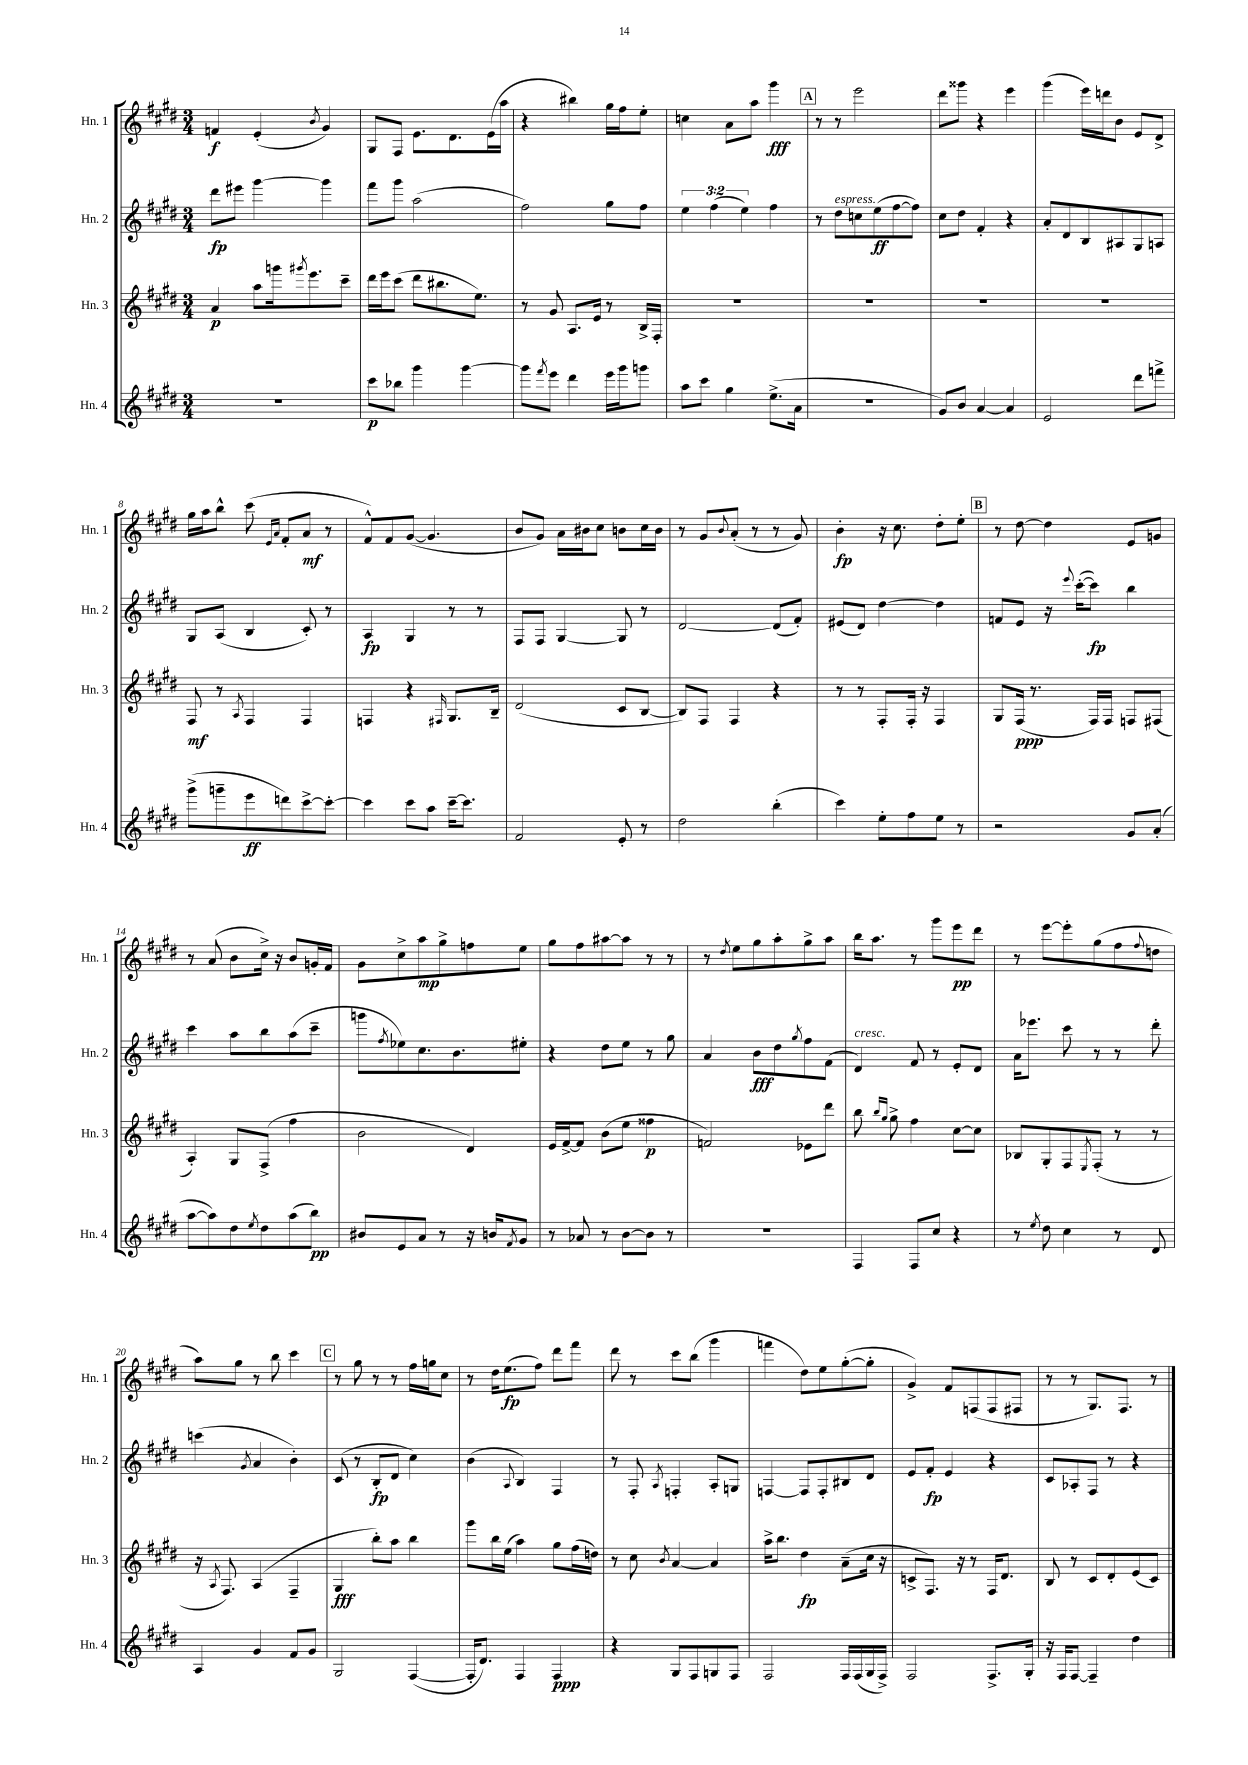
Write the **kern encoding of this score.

**kern	**kern	**kern	**kern
*staff4	*staff3	*staff2	*staff1
*clefG2	*clefG2	*clefG2	*clefG2
*k[f#c#g#d#]	*k[f#c#g#d#]	*k[f#c#g#d#]	*k[f#c#g#d#]
*M3/4	*M3/4	*M3/4	*M3/4
2.r	4a/	8ddd#\L	4f/
.	.	8eee#\J	.
.	8aa\L	[4ggg#\	(4e'/
.	16ggg\k	.	.
.	8qggg#/	.	.
.	8.eee\	.	.
.	.	.	8qb/
.	.	4ggg#\]	4g#/)
.	8ccc#~\J	.	.
=	=	=	=
8ccc#\L	16ddd#\LL	8fff#\L	8G#/L
.	16eee\J	.	.
8bb-\J	(8ccc#\J	8ggg#\J	8F#/J
4ggg#\	8ddd#\L	(2aa\	8.e\L
.	8.bb#\	.	.
.	.	.	8.d#\
[4ggg#\	.	.	.
.	8.ee\J)	.	.
.	.	.	(16e\L
.	.	.	16aa\JJ
=	=	=	=
8ggg#\]L	8r	2ff#\)	4r
8qfff#/	.	.	.
8eee\J	8g#/	.	.
4ddd#\	8.A/L	.	4bb#\)
.	16e/Jk	.	.
16eee\LL	8r	8gg#\L	16gg#\LL
16ggg#\J	.	.	16ff#\J
8ggg\J	16B^/LL	8ff#\J	8ee'\J
.	16F#'/JJ	.	.
=	=	=	=
8aa\L	2.r	6ee\	4cc\
8ccc#\J	.	.	.
.	.	(6ff#\	.
4gg#\	.	.	8a\L
.	.	6ee\)	.
.	.	.	8aa\J
(8.ee^\L	.	4ff#\	4ggg#\
16a\Jk	.	.	.
=	=	=	=
2.r	2.r	8r	8r
.	.	8dd#\L	8r
.	.	8cc\	2eee\
.	.	(8ee\	.
.	.	[8ff#\	.
.	.	8ff#\]J)	.
=	=	=	=
8g#/L)	2.r	8cc#\L	8ddd#\L
8b/J	.	8dd#\J	8ggg##\J
[4a/	.	4f#'/	4r
4a/]	.	4r	4eee\
=	=	=	=
2e/	2.r	8a'/L	(4ggg#\
.	.	8d#/	.
.	.	8B/	16eee\LL)
.	.	.	16ddd\J
.	.	8A#/	8b\J
8ddd#\L	.	8G#/	8e/L
8fff^\J	.	8A/J	8d#^/J
=	=	=	=
(8ggg#^\L	8F#/	8G#/L	16gg#\LL
.	.	.	16aa\J
8ggg~\	8r	(8A/J	8bb^^\J
.	8qA/	.	.
8eee\	4F#/	4B/	(8ccc#\
.	.	.	16qqe/LL
.	.	.	16qqa/JJ
8ddd\)	.	.	8f#'/L
[8ccc#^\	4F#/	8c#'/)	8a/J
8ccc#'\_J	.	8r	8r
=	=	=	=
4ccc#\]	4F/	4A/	8f#^^/L)
.	.	.	8f#/
8ccc#\L	4r	4G#/	([8g#/J
8aa\J	.	.	4.g#/]
.	16qqF#/	.	.
[16ccc#~\LK	8.G#/L	8r	.
8.ccc#\]J	.	.	.
.	.	8r	.
.	16B~/Jk	.	.
=	=	=	=
2f#/	(2d#/	8F#/L	8b/L
.	.	8F#/J	8g#/J)
.	.	[4G#/	16a\LL
.	.	.	16b#\J
.	.	.	8cc#\J
8e'/	8c#/L	8G#/]	8b\L
8r	[8B/J	8r	16cc#\L
.	.	.	16b\JJ
=	=	=	=
2dd#\	8B/]L)	[2d#/	8r
.	8F#/J	.	8g#/L
.	.	.	8qqb/
.	4F#/	.	(8a'/J
.	.	.	8r
(4bb'\	4r	(8d#/]L	8r
.	.	8f#'/J)	8g#/)
=	=	=	=
4ccc#\)	8r	(8e#/L	4b'\
.	8r	8d#/J)	.
8ee'\L	8F#'/L	[4dd#\	16r
.	.	.	8.cc#\
8ff#\	16F#'/Jk	.	.
.	16r	.	.
8ee\J	4F#/	4dd#\]	8dd#'\L
8r	.	.	8ee'\J
=	=	=	=
2r	8G#/L	8f/L	8r
.	(16F#/Jk	8e/J	[8dd#\
.	8.r	.	.
.	.	16r	4dd#\]
.	.	8qqeee/	.
.	.	([16ccc#'\LK	.
.	16F#/LL)	8ccc#\]J)	.
.	16F#/JJ	.	.
8g#/L	8F/L	4bb\	8e/L
(8a'/J	(8F#/J	.	8g/J
=	=	=	=
[8aa\L	4A'/)	4ccc#\	8r
8aa\])	.	.	(8a/
8dd#\	8G#/L	8aa\L	8b\L
8qee/	.	.	.
8dd#\	(8F#^/J	8bb\	16cc#^\Jk)
.	.	.	16r
(8aa\	4ff#\	(8aa\	8b/L
8bb\J)	.	8ccc#~\J	16g'/L
.	.	.	16f#/JJ
=	=	=	=
8b#/L	2b\	8ggg\L	8g#\L
.	.	8qff#/	.
8e/	.	8ee-\)	8cc#^\
8a/J	.	8.cc#\	8aa\
8r	.	.	8gg#^\
.	.	8.b\	.
16r	4d#/)	.	8ff\
16b/LK	.	.	.
8qf#/	.	.	.
8g#/J	.	8ee#'\J	8ee\J
=	=	=	=
8r	16e/LL	4r	8gg#\L
.	[16f#^/J	.	.
8a-/	8f#/]J	.	8ff#\
8r	(8b\L	8dd#\L	[8aa#\
[8b\L	8ee\J	8ee\J	8aa#\]J
8b\]J	4ff##\	8r	8r
8r	.	8gg#\	8r
=	=	=	=
2.r	2f/)	4a/	8r
.	.	.	8qdd#/
.	.	.	8ee\L
.	.	8b\L	8gg#\
.	.	8dd#\	8aa'\
.	.	8qgg#/	.
.	8e-\L	8ff#\	8gg#^\
.	8ddd#\J	(8f#\J	8aa\J
=	=	=	=
4F#/	8bb\	4d#/)	16bb\LK
.	.	.	8.aa\J
.	16qqbb/LL	.	.
.	16qqgg#/JJ	.	.
.	8gg#^\	.	.
8F#/L	4ff#\	8f#/	8r
8cc#/J	.	8r	8ggg#\L
4r	[8cc#\L	8e'/L	8eee\
.	8cc#\]J	8d#/J	8ddd#\J
=	=	=	=
8r	8B-/L	16a\LK	8r
.	.	8.eee-\J	.
8qee/	.	.	.
8dd#\	8G#'/	.	[8eee\L
4cc#\	8F#/	8ccc#\	8eee'\]
.	8qE/	.	.
.	(8F#'/J	8r	(8gg#\
8r	8r	8r	8ff#\
.	.	.	8qqff#/
8d#/	8r	8ddd#'\	8dd\J
=	=	=	=
4A/	16r	(4ccc\	8aa\L)
.	8qA/	.	.
.	8.F#/)	.	.
.	.	.	8gg#\J
.	.	8qg#/	.
4g#/	(4A/	4a/	8r
.	.	.	8bb\
8f#/L	4F#~/	4b'\)	4ccc#\
8g#/J	.	.	.
=	=	=	=
2G#/	4G#/	(8c#/	8r
.	.	8r	8gg#\
.	8bb'\L)	8B'/L	8r
.	8aa\J	8d#/J	8r
([4F#/	4bb\	4cc#\)	16ff#\LL
.	.	.	16gg\J
.	.	.	8cc#\J
=	=	=	=
16F#'/]LK	8ggg#\L	(4b\	8r
8.d#/J)	.	.	.
.	16bb\L	.	16dd#\LK
.	(16ee\JJ	.	(8.ee\
.	.	8qqA/	.
4F#/	4aa\)	4B/)	.
.	.	.	8ff#\J)
4F#/	8gg#\L	4F#/	8ddd#\L
.	(16ff#\L	.	8fff#\J
.	16dd\JJ)	.	.
=	=	=	=
4r	8r	8r	8ddd#\
.	8cc#\	8F#'/	8r
.	8qb/	8qA/	.
8G#/L	[4a/	4F'/	8ccc#\L
8F#/	.	.	(8bb\J
8G/	4a/]	8A'/L	4ggg#\
8F#/J	.	8G/J	.
=	=	=	=
2F#/	16aa^\LK	[4F/	4fff\
.	8.bb\J	.	.
.	4dd#\	8F/]L	8dd#\L)
.	.	8F'/	8ee\
16F#/LL	(8a~\L	8B#/	([8gg#'\
(16F#/	.	.	.
16G#/	16cc#\Jk	8d#/J	8gg#'\]J
16F#^/JJ)	16r	.	.
=	=	=	=
2F#/	8c^/L	8e/L	4g#^/)
.	8.F#/J)	8f#'/J	.
.	.	4e/	8f#/L
.	16r	.	.
.	8r	.	(8F/
8.F#^/L	16F#/LK	4r	8F/
.	8.d#/J	.	.
.	.	.	8F#/J
16G#'/Jk	.	.	.
=	=	=	=
16r	8B/	8c#/L	8r
16F#/LK	.	.	.
[8F#/J	8r	8A-'/	8r
4F#~/]	8c#/L	8F#/J	8.G#/L)
.	8d#'/	8r	.
.	.	.	8.F#/J
4dd#\	(8e/	4r	.
.	8c#/J)	.	8r
==	==	==	==
*-	*-	*-	*-
